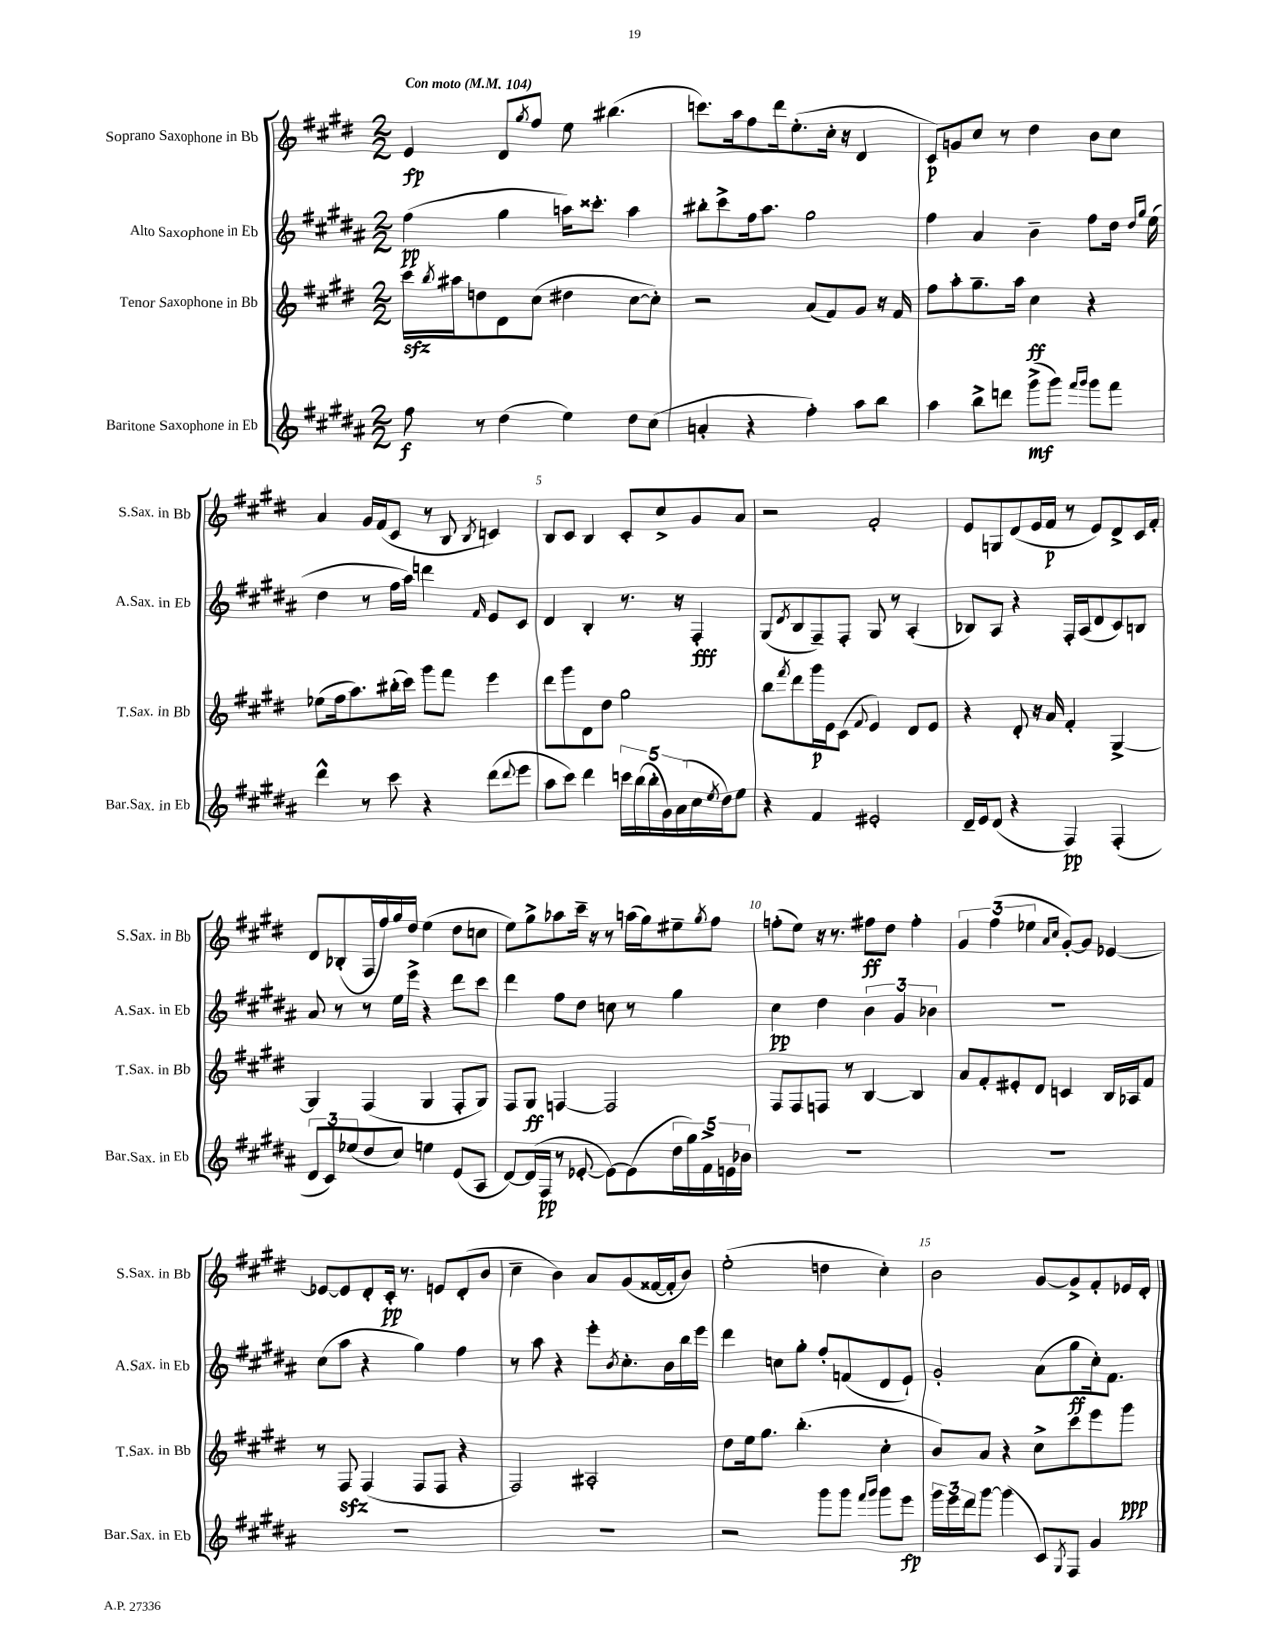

**kern	**kern	**kern	**kern
*staff4	*staff3	*staff2	*staff1
*clefG2	*clefG2	*clefG2	*clefG2
*k[f#c#g#d#a#]	*k[f#c#g#d#]	*k[f#c#g#d#a#]	*k[f#c#g#d#]
*M2/2	*M2/2	*M2/2	*M2/2
*MM104	*MM104	*MM104	*MM104
8ff#\	16ccc#\LL	(4ff#\	4e/
.	8qbb/	.	.
.	16aa#\J	.	.
8r	8dd\	.	.
(4dd#\	8d#\	4gg#\	8d#/L
.	.	.	8qgg#/
.	(8cc#\J	.	8ff#/J
4ee\)	4dd#\	16aa\LK)	8ee\
.	.	8.ccc##'\J	.
.	.	.	(4.bb#\
8dd#\L	[8cc#\L	4aa\	.
(8cc#\J	8cc#'\]J)	.	.
=	=	=	=
4a'/	2r	8bb#'\L	8.ccc\L)
.	.	8ccc#^\	.
.	.	.	16aa\k
4r	.	16ff#\k	8ff#\
.	.	8.aa#\J	.
.	.	.	16ddd#\k
.	.	.	(8.ee'\
4ff#'\)	(8a/L	2gg#\	.
.	8f#/)	.	16cc#'\Jk
.	.	.	16r
8aa#\L	8g#/J	.	4d#/
8bb\J	16r	.	.
.	16f#/	.	.
=	=	=	=
4aa#\	8ff#\L	4ff#\	8c#/L)
.	8aa'\	.	8g/
8bb^\L	8.gg#~\	4a#/	8cc#/J
8ddd\J	.	.	8r
.	16aa\Jk	.	.
(8ggg#^\L	4cc#\	4b~\	4dd#\
8ggg#\J)	.	.	.
16qqfff#/LL	.	.	.
16qqggg#/JJ	.	.	.
8ggg#\L	4r	8ff#\L	8b\L
8fff#\J	.	16dd#\Jk	8cc#\J
.	.	16qqdd#/LL	.
.	.	16qqgg#/JJ	.
.	.	(16ee\	.
=	=	=	=
4ddd#^^\	(8ee-\L	4dd#\	4a/
.	16ff#\k	.	.
.	8.aa\)	.	.
8r	.	8r	16g#/LL
.	.	.	(16f#/J
8ccc#\	(16bb#'\L	16ff#\LL	8c#/J
.	16ccc#\JJ)	16aa#\JJ)	.
4r	8ggg#\L	4ddd\	8r
.	8fff#\J	.	8B/
.	.	16qqf#/	8qB/
(8ddd#\L	4eee\	8e/L	4c/)
8qqddd#/	.	.	.
8eee\J	.	8c#/J	.
=	=	=	=
8aa#\L	8ddd#\L	4d#/	8B/L
8ccc#\J)	8ggg#\	.	8c#/J
4ddd#\	8d#\	4B'/	4B/
.	8dd#\J	.	.
20ccc\LL	2gg#\	8.r	8c#'/L
(20bb\	.	.	.
20bb'\	.	.	.
.	.	.	8cc#^/
20g#\)	.	.	.
.	.	16r	.
(20a#\	.	.	.
16cc#\	.	4F#'/	8g#/
8qee/	.	.	.
16dd#\J)	.	.	.
8ee\J	.	.	8a/J
=	=	=	=
4r	8bb\L	(8G#/L	2r
.	8qfff#/	8qd#/	.
.	8ddd#\	8B/	.
4f#/	16ggg#\L	8F#~/)	.
.	16e\J	.	.
.	(8c#\J	8F#'/J	.
.	8qqf#/	.	.
2e#'/	4e/)	8G#/	2f#'/
.	.	8r	.
.	8d#/L	(4A#'/	.
.	8e/J	.	.
=	=	=	=
16d#~/LL	4r	8B-/L)	8e/L
16e/J	.	.	.
(8d#/J	.	8A#/J	8G/
4r	8d#'/	4r	(8d#/
.	16r	.	16e/L
.	16a/	.	16f#/JJ
4F#/)	4f#'/	16F#'/LL	8r
.	.	(16A#/J	.
.	.	8d#/	8e/L)
(4F#'/	[4G#^/	8c#/)	8d#^/
.	.	8B/J	16c#/L
.	.	.	16f#'/JJ
=	=	=	=
12d#/L	4G#/]	8a#/	8d#/L
12c#/)	.	.	.
.	.	8r	(8B-'/
(12ee-/	.	.	.
8dd#/	(4F#/	8r	16F#/L
.	.	.	16ff#/)
8cc#/J)	.	16ee\LL	16gg#/
.	.	16eee^\JJ	16dd#/JJ
4ee\	4G#/	4r	(4ee\
(8e/L	8F#'/L	8ddd#\L	8dd#\L
8A#/J	8G#/J)	8ccc#\J	8cc\J
=	=	=	=
[8d#/L)	8F#/L	4ddd#\	8ee\L)
(16d#/]L	8G#/J	.	8gg#^\
16F#/JJ	.	.	.
8r	[4F/	8ff#\L	8aa-\
[8e-'/	.	8dd#\J	16ccc#~\Jk
.	.	.	16r
8e-\_L)	2F/]	8cc\	8r
(8e-\]	.	8r	(16aa\LL
.	.	.	16gg#\J)
20dd#\L	.	4gg#\	8ee#~\
20gg#\)	.	.	.
20f#^\	.	.	.
.	.	.	8qgg#/
.	.	.	8ff#\J
20e\	.	.	.
20b-\JJ	.	.	.
=	=	=	=
1r	8F#/L	4cc#\	(8ff'\L
.	8F#/	.	8ee\J)
.	8F/J	4dd#\	16r
.	.	.	8.r
.	8r	.	.
.	[4B/	6b\	8ff#\L
.	.	.	8dd#\J
.	.	6g#/	.
.	4B/]	.	4ff#'\
.	.	6b-\	.
=	=	=	=
1r	8a/L	1r	6g#/
.	8f#'/	.	.
.	.	.	(6ff#\
.	8e#'/	.	.
.	.	.	6ee-\
.	8d#/J	.	.
.	.	.	16qqa/LL
.	.	.	16qqcc#/JJ
.	4c/	.	[8g#'/L)
.	.	.	8g#/]J
.	16B/LL	.	[4e-/
.	16A-/J	.	.
.	8f#/J	.	.
=	=	=	=
1r	8r	(8cc#\L	8e-/_L
.	8F#/	8aa#\J	8e-/]
.	(4F#/	4r	8d#'/
.	.	.	16c#'/Jk
.	.	.	8.r
.	8F#/L	4gg#\)	.
.	8F#/J	.	8e/L
.	4r	4ff#\	(8d#'/
.	.	.	8b/J
=	=	=	=
1r	2F#/)	8r	4cc#~\
.	.	8aa#\	.
.	.	4r	4b\)
.	2A#'/	8eee'\L	8a/L
.	.	8qb/	.
.	.	8.cc#'\	(8g#/
.	.	.	[16f##/L
.	.	16b\L	16f##'/]J
.	.	16bb\	8b/J)
.	.	16eee\JJ	.
=	=	=	=
2r	8dd#\L	4ddd#\	(2ee'\
.	16ee\k	.	.
.	8.gg#\J	.	.
.	.	8cc\L	.
.	(4.bb'\	8gg#'\J	.
8ggg#\L	.	8ff#'/L	4dd\
8ggg#\J	.	(8f/	.
16qqfff#/LL	.	.	.
16qqggg#/JJ	.	.	.
8ggg#\L	4cc#'\	8d#/	4cc#'\)
8eee\J	.	8e`/J)	.
=	=	=	=
24ggg#\LL	8b/L)	2g#'/	2b\
24eee\	.	.	.
24ddd#\J	.	.	.
[8ggg#\J	8a/J	.	.
(4ggg#\]	4r	.	.
8c#/L)	8cc#^\L	(8a#\L	[8g#/L
8qG#/	.	.	.
8F#/J	8ccc#\	8gg#\	8g#^/]
4g#/	8eee\	16cc#'\k)	8f#'/
.	.	8.f#\J	.
.	8ggg#\J	.	16e-/L
.	.	.	16d#'/JJ
==	==	==	==
*-	*-	*-	*-
